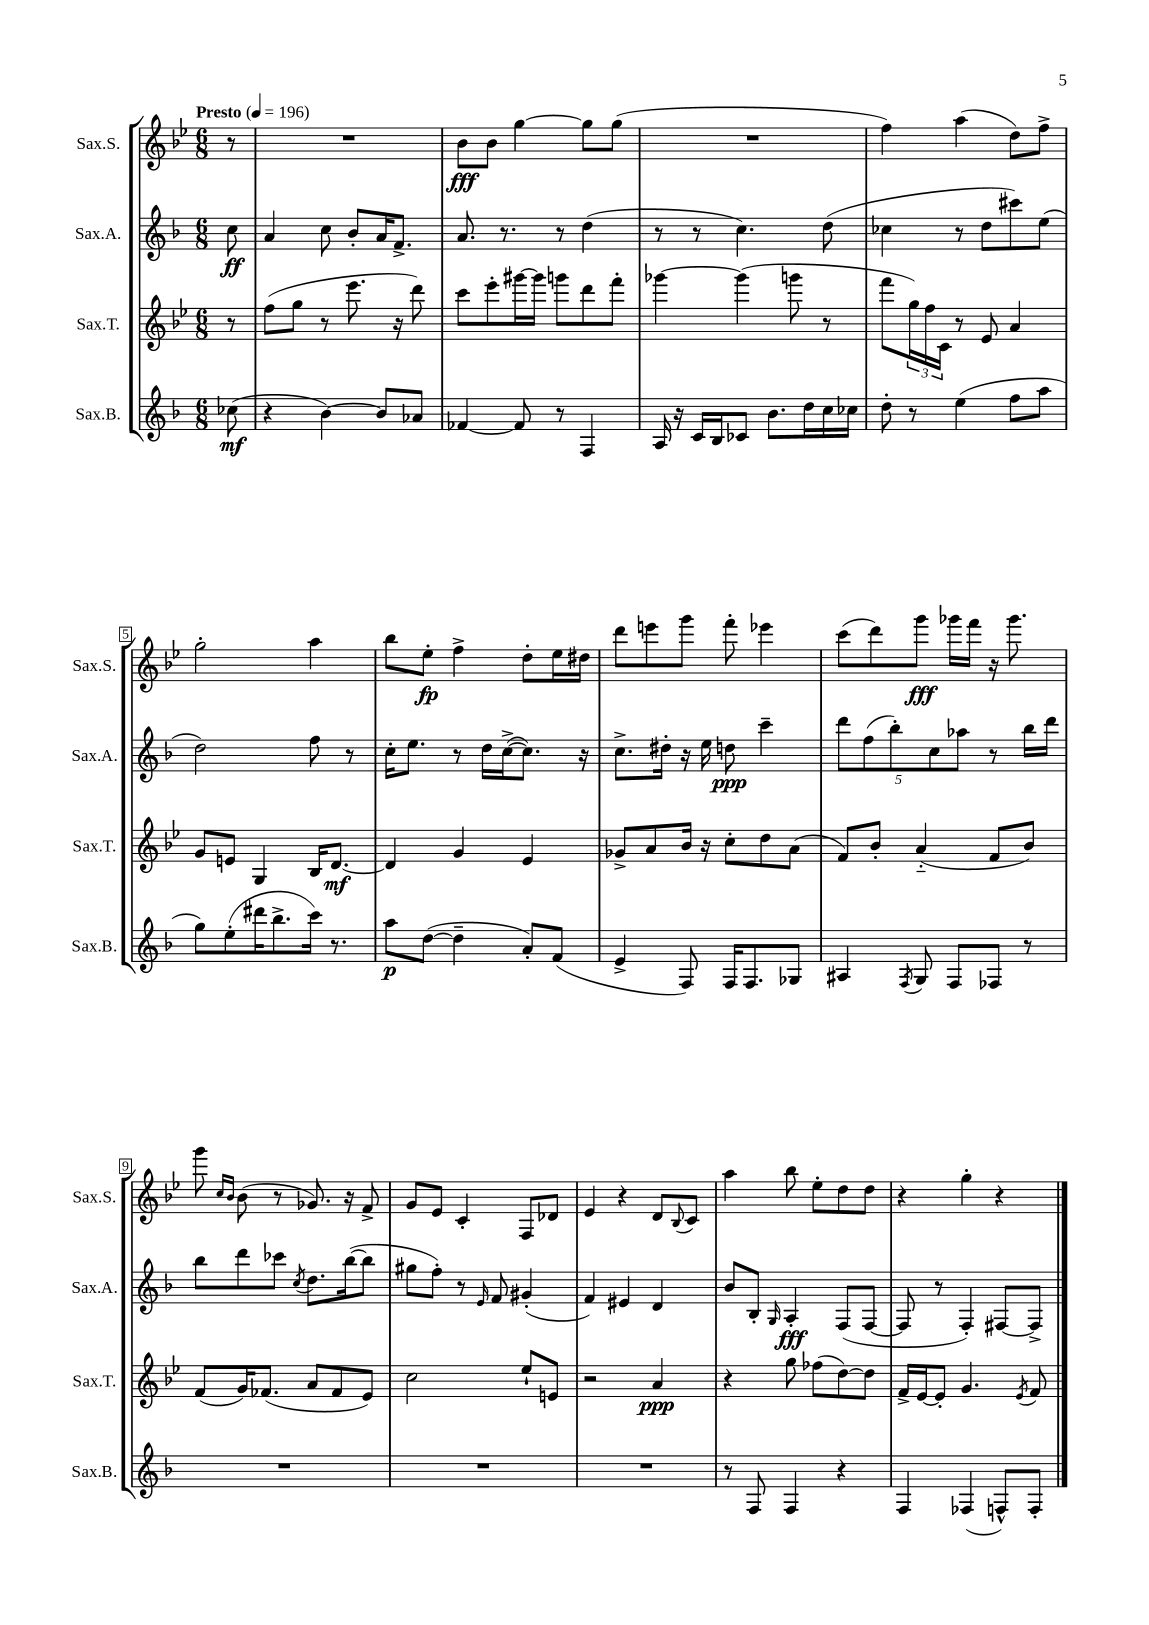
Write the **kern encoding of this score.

**kern	**dynam	**kern	**dynam	**kern	**dynam	**kern	**dynam
*part4	*part4	*part3	*part3	*part2	*part2	*part1	*part1
*staff4	*staff4	*staff3	*staff3	*staff2	*staff2	*staff1	*staff1
*I"Sax.B.	*	*I"Sax.T.	*	*I"Sax.A.	*	*I"Sax.S.	*
*I'Sax.B.	*	*I'Sax.T.	*	*I'Sax.A.	*	*I'Sax.S.	*
*clefG2	*	*clefG2	*	*clefG2	*	*clefG2	*
*k[b-]	*	*k[b-e-]	*	*k[b-]	*	*k[b-e-]	*
*M6/8	*	*M6/8	*	*M6/8	*	*M6/8	*
*MM196	*	*MM196	*	*MM196	*	*MM196	*
=	=	=	=	=	=	=	=
!	!	!	!	!	!	!LO:TX:a:B:t=Presto	!
(8cc-X\	mf	8r	.	8cc\	ff	8r	.
=1	=1	=1	=1	=1	=1	=1	=1
4r	.	(8ff\L	.	4a/	.	2.r	.
.	.	8gg\J	.	.	.	.	.
[4b-\)	.	8r	.	8cc\	.	.	.
.	.	8.eee-\	.	8b-'/L	.	.	.
8b-/L]	.	.	.	16a/K	.	.	.
.	.	16r	.	8.f^/J	.	.	.
8a-X/J	.	8ddd\)	.	.	.	.	.
=2	=2	=2	=2	=2	=2	=2	=2
[4f-X/	.	8ccc\L	.	8.a/	.	8b-\L	fff
.	.	8eee-'\	.	.	.	8b-\J	.
.	.	.	.	8.r	.	.	.
8f-/]	.	[16ggg#X\L	.	.	.	[4gg\	.
.	.	16ggg#\JJ]	.	.	.	.	.
8r	.	8gggn\L	.	8r	.	.	.
4F/	.	8ddd\	.	(4dd\	.	8gg\L]	.
.	.	8fff'\J	.	.	.	(8gg\J	.
=3	=3	=3	=3	=3	=3	=3	=3
16A/	.	[4ggg-X\	.	8r	.	2.r	.
16r	.	.	.	.	.	.	.
16c/LL	.	.	.	8r	.	.	.
16B-/J	.	.	.	.	.	.	.
8c-X/J	.	(4ggg-\]	.	4.cc\)	.	.	.
8.b-\L	.	.	.	.	.	.	.
.	.	8gggn\	.	.	.	.	.
16dd\L	.	.	.	.	.	.	.
16cc\	.	8r	.	(8dd\	.	.	.
16cc-X\JJ	.	.	.	.	.	.	.
=4	=4	=4	=4	=4	=4	=4	=4
8dd'\	.	8fff\L	.	4cc-X\	.	4ff\)	.
8r	.	24gg\L)	.	.	.	.	.
.	.	24ff\	.	.	.	.	.
.	.	24c\JJ	.	.	.	.	.
(4ee\	.	8r	.	8r	.	(4aa\	.
.	.	8e-/	.	8dd\L	.	.	.
8ff\L	.	4a/	.	8ccc#X\)	.	8dd\L)	.
8aa\J	.	.	.	(8ee\J	.	8ff^\J	.
!!LO:LB:g=z
=5	=5	=5	=5	=5	=5	=5	=5
8gg\L)	.	8g/L	.	2dd\)	.	2gg'\	.
(8ee'\	.	8en/J	.	.	.	.	.
16ddd#X\K	.	4G/	.	.	.	.	.
8.bb-^\	.	.	.	.	.	.	.
16ccc\Jk)	.	16B-/KL	.	8ff\	.	4aa\	.
8.r	.	[8.d/J	mf	.	.	.	.
.	.	.	.	8r	.	.	.
=6	=6	=6	=6	=6	=6	=6	=6
8aa\L	p	4d/]	.	16cc'\KL	.	8bb-\L	.
.	.	.	.	8.ee\J	.	.	.
([8dd\J	.	.	.	.	.	8ee-'\J	fp
4dd~\]	.	4g/	.	8r	.	4ff^\	.
.	.	.	.	16dd\LL	.	.	.
.	.	.	.	([16cc^\J	.	.	.
8a'/L)	.	4e-/	.	8.cc\J])	.	8dd'\L	.
(8f/J	.	.	.	.	.	16ee-\L	.
.	.	.	.	16r	.	16dd#X\JJ	.
=7	=7	=7	=7	=7	=7	=7	=7
4e^/	.	8g-X^/L	.	8.cc^\L	.	8ddd\L	.
.	.	8a/	.	.	.	8eeen\	.
.	.	.	.	16dd#X'\Jk	.	.	.
8F/)	.	16b-/Jk	.	16r	.	8ggg\J	.
.	.	16r	.	16ee\	.	.	.
16F/KL	.	8cc'\L	.	8ddn\	ppp	8fff'\	.
8.F/	.	.	.	.	.	.	.
.	.	8dd\	.	4ccc~\	.	4eee-X\	.
8G-X/J	.	(8a\J	.	.	.	.	.
=8	=8	=8	=8	=8	=8	=8	=8
4A#X/	.	8f/L)	.	10ddd\L	.	(8ccc\L	.
.	.	.	.	(10ff\	.	.	.
.	.	8b-'/J	.	.	.	8ddd\)	.
.	.	.	.	10bb-'\)	.	.	.
8qF/	.	.	.	.	.	.	.
8G/	.	(4a/	.	.	.	8ggg\J	fff
.	.	.	.	10cc\	.	.	.
8F/L	.	.	.	.	.	16ggg-X\LL	.
.	.	.	.	10aa-X\J	.	.	.
.	.	.	.	.	.	16fff\JJ	.
8F-X/J	.	8f/L	.	8r	.	16r	.
.	.	.	.	.	.	8.ggg-\	.
8r	.	8b-/J)	.	16bb-\LL	.	.	.
.	.	.	.	16ddd\JJ	.	.	.
!!LO:LB:g=z
=9	=9	=9	=9	=9	=9	=9	=9
2.r	.	(8f/L	.	8bb-\L	.	8ggg\	.
.	.	.	.	.	.	16qqcc/LL	.
.	.	.	.	.	.	16qqb-/JJ	.
.	.	16g/K)	.	8ddd\	.	(8b-\	.
.	.	(8.f-X/J	.	.	.	.	.
.	.	.	.	8ccc-X\J	.	8r	.
.	.	.	.	8qcc/	.	.	.
.	.	8a/L	.	8.dd\L	.	8.g-X/)	.
.	.	8f-/	.	.	.	.	.
.	.	.	.	([16bb-\k	.	16r	.
.	.	8e-/J)	.	8bb-\J]	.	8f^/	.
=10	=10	=10	=10	=10	=10	=10	=10
2.r	.	2cc\	.	8gg#X\L	.	8g/L	.
.	.	.	.	8ff'\J)	.	8e-/J	.
.	.	.	.	8r	.	4c'/	.
.	.	.	.	16qqe/	.	.	.
.	.	.	.	8f/	.	.	.
.	.	8ee-`/L	.	(4g#X'/	.	8F/L	.
.	.	8en/J	.	.	.	8d-X/J	.
=11	=11	=11	=11	=11	=11	=11	=11
2.r	.	2r	.	4f/)	.	4e-/	.
.	.	.	.	4e#X/	.	4r	.
.	.	4a/	ppp	4d/	.	8d/L	.
.	.	.	.	.	.	8qqB-/	.
.	.	.	.	.	.	8c/J	.
=12	=12	=12	=12	=12	=12	=12	=12
8r	.	4r	.	8b-/L	.	4aa\	.
8F/	.	.	.	8B-'/J	.	.	.
.	.	.	.	16qqG/	.	.	.
4F/	.	8gg\	.	4A'/	fff	8bb-\	.
.	.	(8ff-X\L	.	.	.	8ee-'\L	.
4r	.	[8dd\)	.	(8F/L	.	8dd\	.
.	.	8dd\J]	.	[8F/J	.	8dd\J	.
=13	=13	=13	=13	=13	=13	=13	=13
4F/	.	16f^/LL	.	8F/]	.	4r	.
.	.	[16e-/J	.	.	.	.	.
.	.	8e-'/J]	.	8r	.	.	.
(4F-X/	.	4.g/	.	4F'/)	.	4gg'\	.
8Fn^^/L)	.	.	.	[8F#X/L	.	4r	.
.	.	8qe-/	.	.	.	.	.
8F'/J	.	8f/	.	8F#^/J]	.	.	.
==	==	==	==	==	==	==	==
*-	*-	*-	*-	*-	*-	*-	*-
